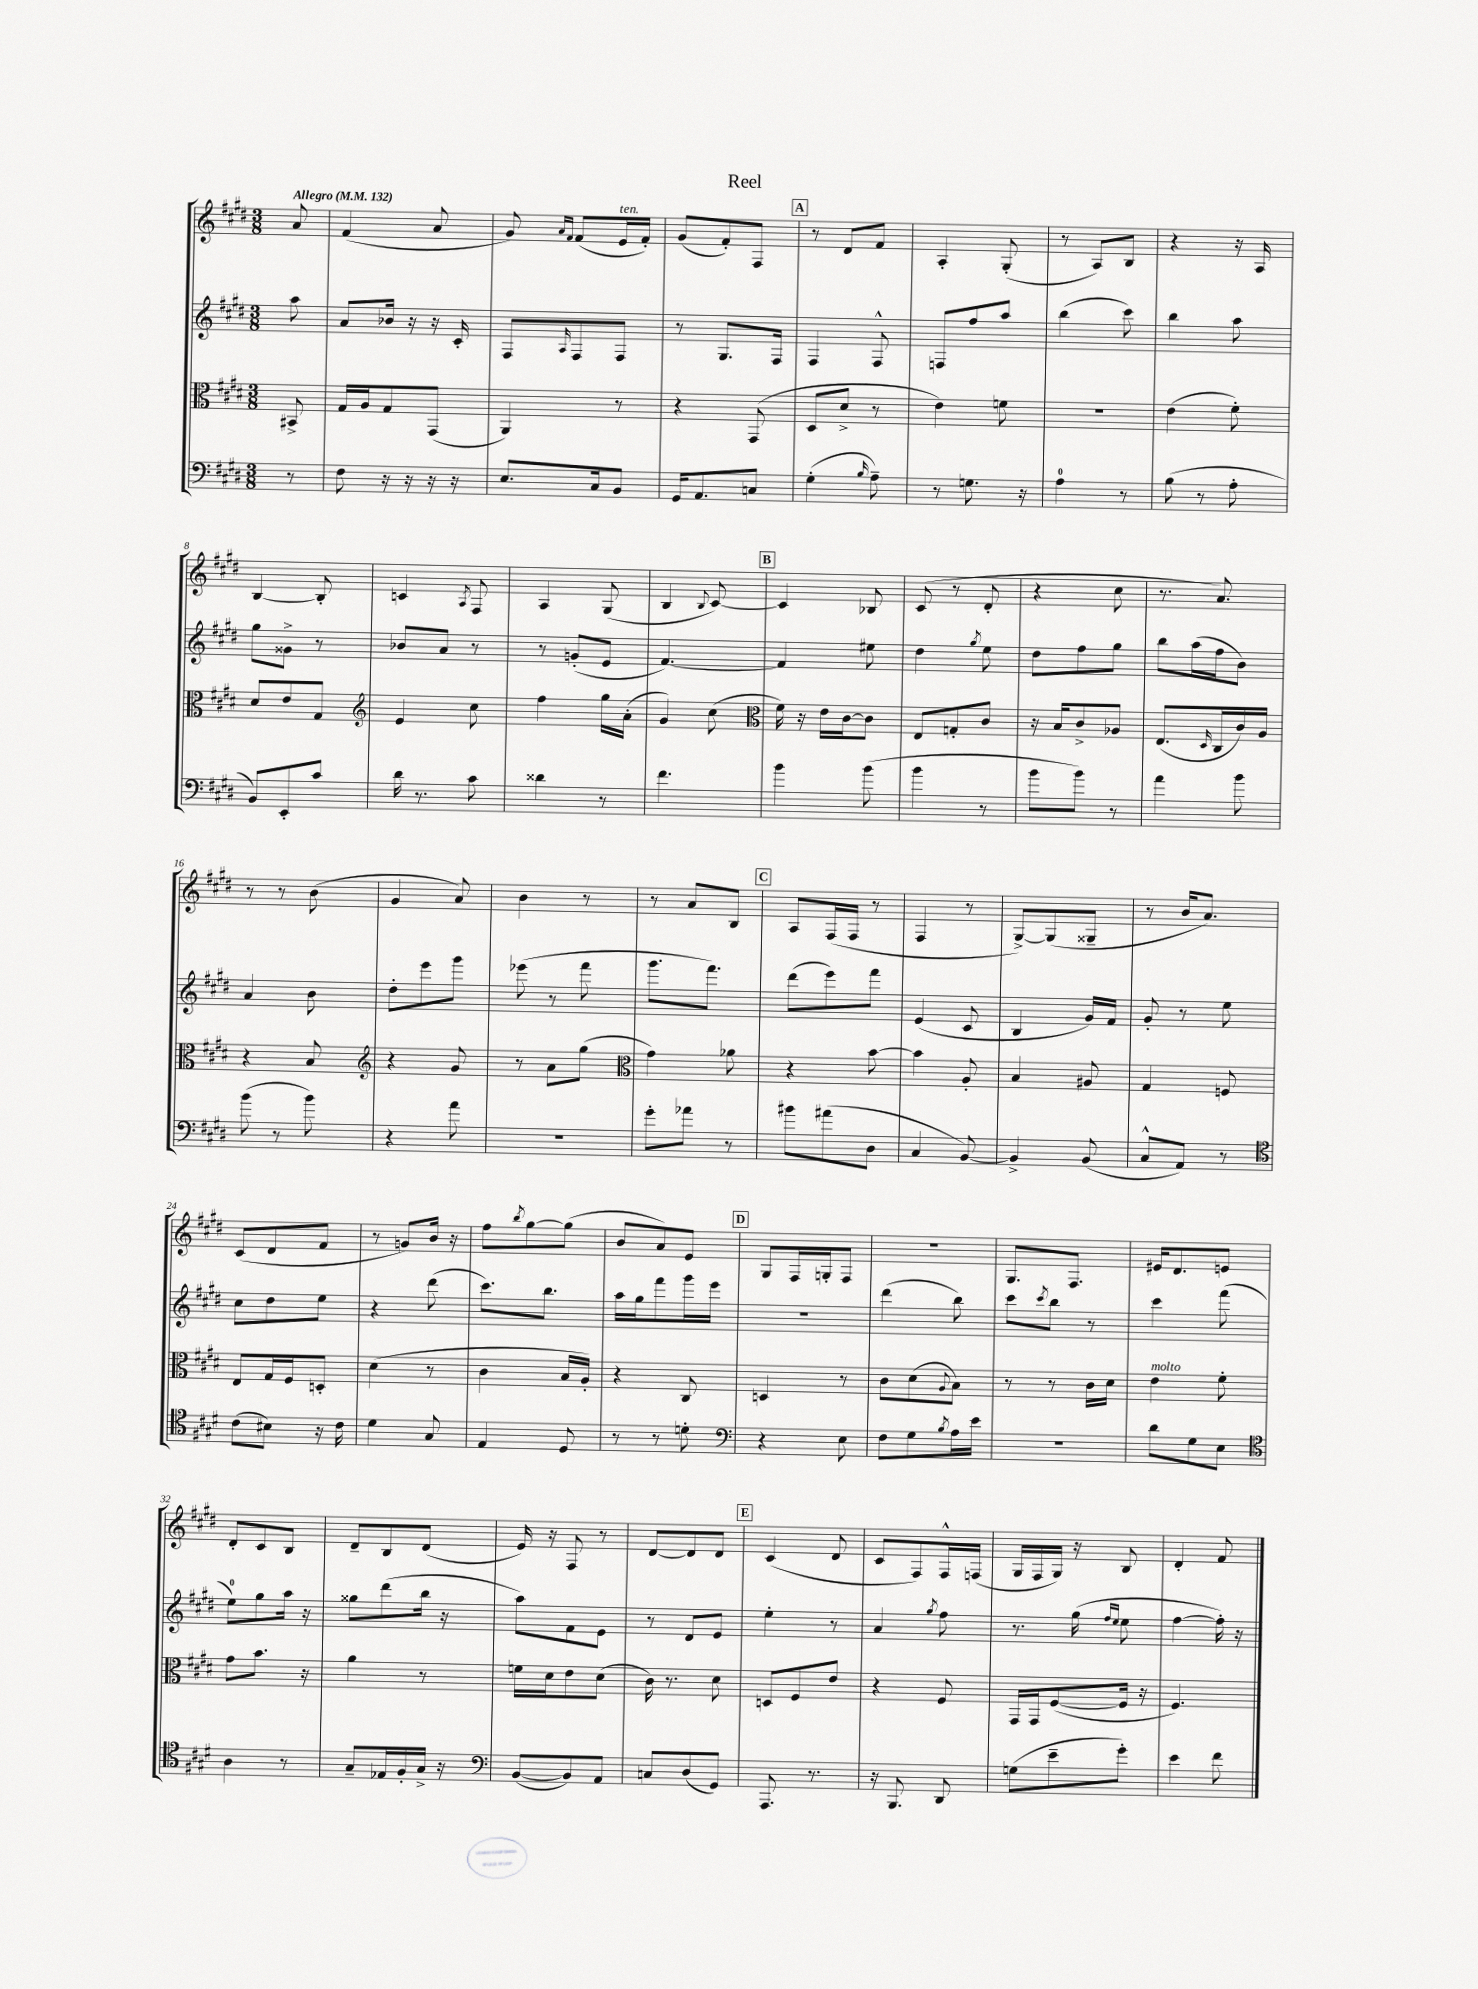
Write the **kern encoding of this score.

**kern	**kern	**kern	**kern
*part4	*part3	*part2	*part1
*staff4	*staff3	*staff2	*staff1
*clefF4	*clefC3	*clefG2	*clefG2
*k[f#c#g#d#]	*k[f#c#g#d#]	*k[f#c#g#d#]	*k[f#c#g#d#]
*M3/8	*M3/8	*M3/8	*M3/8
*MM132	*MM132	*MM132	*MM132
=	=	=	=
!	!	!	!LO:TX:a:B:t=Allegro
8r	8BB#X^/	8aa\	8a/
=1	=1	=1	=1
8F#\	16G#/LL	8a/L	(4f#/
.	16A/J	.	.
16r	8G#/	16b-X/Jk	.
16r	.	16r	.
16r	(8GG#/J	16r	8a/
16r	.	16c#'/	.
=2	=2	=2	=2
8.E/L	4AA/)	8F#/L	8g#/)
.	.	.	16qqa/LL
.	.	16qqA/	16qqf#/JJ
.	.	8F#/	(8f#/L
16C#/k	.	.	.
!	!	!	!LO:TX:a:i:t=ten.
8BB/J	8r	8F#/J	16e/L
.	.	.	16f#'/JJ)
=3	=3	=3	=3
16GG#/KL	4r	8r	(8g#/L
8.AA/	.	.	.
.	.	8.G#/L	8f#'/)
8Cn/J	(8GG#/	.	8F#/J
.	.	16F#/Jk	.
!!LO:REH:place=s1:t=A
=4	=4	=4	=4
(4G#'\	8D#/L	4F#/	8r
.	8d#^/J	.	8d#/L
16qqB/	.	.	.
8A~\)	8r	8F#^^/	8f#/J
=5	=5	=5	=5
8r	4e\)	8Fn/L	4A'/
8.Gn\	.	8ff#/	.
.	8fn\	8aa/J	(8G#'/
16r	.	.	.
=6	=6	=6	=6
4A\	4.r	(4bb\	8r
.	.	.	8A/L)
8r	.	8ccc#\)	8B/J
=7	=7	=7	=7
(8B\	(4e\	4bb\	4r
8r	.	.	.
8A'\	8f#'\)	8aa\	16r
.	.	.	16A/
!!LO:LB:g=z
=8	=8	=8	=8
8BB/L)	8d#/L	8gg#\L	[4B/
8EE'/	8e/	8g##X^\J	.
8c#/J	8G#/J	8r	8B'/]
=9	=9	=9	=9
*	*clefG2	*	*
16d#\	4e/	8b-X/L	4cn/
8.r	.	.	.
.	.	8a/J	.
.	.	.	8qA/
8c#\	8cc#\	8r	8F#/
=10	=10	=10	=10
4d##X\	4ff#\	8r	4A/
.	.	(8gn'/L	.
8r	16gg#\LL	8e/J	(8G#/
.	(16a'\JJ	.	.
=11	=11	=11	=11
4.f#\	4g#/)	[4.f#/)	4B/
.	.	.	8qqB/
.	(8cc#\	.	[8c#/)
!!LO:REH:place=s1:t=B
=12	=12	=12	=12
*	*clefC3	*	*
4b\	16f#\)	4f#/]	4c#/]
.	16r	.	.
.	16e\LL	.	.
.	[16c#\J	.	.
(8b\	8c#\J]	8ee#X\	8B-X/
=13	=13	=13	=13
4b\	8E/L	4dd#\	(8c#/
.	8Gn'/	.	8r
.	.	8qgg#/	.
8r	8c#/J	8ee\	8d#'/
=14	=14	=14	=14
8b\L	16r	8dd#\L	4r
.	16B/KL	.	.
8b\J)	8c#^/	8ff#\	.
8r	8A-X/J	8gg#\J	8cc#\
=15	=15	=15	=15
4a\	(8.E/L	8bb\L	8.r
.	.	(16aa\L	.
.	16qqD#/	.	.
.	16C#/L	16ff#\J	8.a/)
8b\	16c#/)	8b\J)	.
.	16A/JJ	.	.
!!LO:LB:g=z
=16	=16	=16	=16
(8b\	4r	4a/	8r
8r	.	.	8r
8b\)	8B/	8b\	(8b\
=17	=17	=17	=17
*	*clefG2	*	*
4r	4r	8dd#'\L	4g#/
.	.	8eee\	.
8a\	8g#/	8ggg#\J	8a/)
=18	=18	=18	=18
4.r	8r	(8eee-X\	4b\
.	8a\L	8r	.
.	(8gg#\J	8fff#\	8r
=19	=19	=19	=19
*	*clefC3	*	*
8g#'\L	4g#\)	8.ggg#\L	8r
8a-X\J	.	.	8a/L
.	.	8.fff#\J)	.
8r	8a-X\	.	8B/J
!!LO:REH:place=s1:t=C
=20	=20	=20	=20
8b#X\L	4r	(8ddd#\L	8A/L
(8a#X\	.	8eee\)	(16F#/L
.	.	.	16F#/JJ
8D#\J	[8b\	8fff#\J	8r
=21	=21	=21	=21
4C#/	4b\]	(4e/	4F#/
[8BB/)	8A'/	8c#/	8r
=22	=22	=22	=22
4BB^/]	4B/	4B/	[8G#^/L)
.	.	.	(8G#/]
(8BB/	8A#X/	16g#/LL)	8G##X~/J
.	.	16f#/JJ	.
=23	=23	=23	=23
8C#^^/L	4G#/	8g#'/	8r
8AA/J)	.	8r	16b/KL
.	.	.	8.a/J)
8r	8Fn/	8ee\	.
!!LO:LB:g=z
=24	=24	=24	=24
*clefC4	*	*	*
(8c#\L	8E/L	8cc#\L	(8c#/L
8B#X\J)	16G#/L	8dd#\	8d#/
.	16F#/J	.	.
16r	8Dn'/J	8ee\J	8f#/J
16c#\	.	.	.
=25	=25	=25	=25
4d#\	(4d#\	4r	8r
.	.	.	8gn/L)
8G#/	8r	(8ddd#\	16b/Jk
.	.	.	16r
=26	=26	=26	=26
4E/	4c#\	8.ccc#\L)	8ff#\L
.	.	.	8qbb/
.	.	.	[8gg#\
.	.	8.bb\J	.
8D#/	16B/LL	.	(8gg#\J]
.	16A'/JJ)	.	.
=27	=27	=27	=27
8r	4r	16aa\LL	8b/L
.	.	16gg#\J	.
8r	.	8fff#\	8a/)
8dn'\	8C#/	16ggg#\L	8e/J
.	.	16eee\JJ	.
!!LO:REH:place=s1:t=D
=28	=28	=28	=28
*clefF4	*	*	*
4r	4Dn/	4.r	8G#/L
.	.	.	16F#/L
.	.	.	16Gn'/J
8E\	8r	.	8F#/J
=29	=29	=29	=29
8F#\L	8c#\L	(4ddd#\	4.r
8G#\	(8d#\	.	.
8qB/	8qqA/	.	.
16A\L	8B\J)	8bb\)	.
16e\JJ	.	.	.
=30	=30	=30	=30
4.r	8r	8ccc#\L	8.G#/L
.	.	8qccc#/	.
.	8r	8bb\J	.
.	.	.	8.F#/J
.	16c#\LL	8r	.
.	16d#\JJ	.	.
=31	=31	=31	=31
!	!LO:TX:a:i:t=molto	!	!
8d#\L	4e\	4ccc#\	16e#X/KL
.	.	.	8.d#/
8G#\	.	.	.
8E\J	8f#'\	(8fff#\	8en/J
!!LO:LB:g=z
=32	=32	=32	=32
*clefC4	*	*	*
4A\	8g#\L	8ee\L)	8d#'/L
.	8.b\J	8gg#\	8c#/
8r	.	16aa\Jk	8B/J
.	16r	16r	.
=33	=33	=33	=33
8G#~/L	4a\	8gg##X\L	8d#~/L
16E-X/L	.	(8ddd#\	8B/
16F#'/	.	.	.
16G#^/JJ	8r	16bb\Jk	(8d#/J
16r	.	16r	.
=34	=34	=34	=34
*clefF4	*	*	*
([8BB/L	16fn\LL	8aa\L)	16e/)
.	16d#\J	.	16r
8BB/])	8e\	8f#\	8F#/
8AA/J	(8d#\J	8e\J	8r
=35	=35	=35	=35
8Cn/L	16c#\)	8r	[8d#/L
.	8.r	.	.
(8D#/	.	8d#/L	8d#/]
8GG#/J)	8d#\	8e/J	8d#/J
!!LO:REH:place=s1:t=E
=36	=36	=36	=36
8.AAA/	8Dn/L	4ee'\	(4c#/
.	8F#/	.	.
8.r	.	.	.
.	8e/J	8r	8d#/
=37	=37	=37	=37
16r	4r	4a/	8c#/L
8.BBB/	.	.	.
.	.	.	8F#/)
.	.	8qgg#/	.
8DD#/	8F#/	8ff#\	16F#^^/L
.	.	.	(16Fn/JJ
=38	=38	=38	=38
(8Gn\L	16GG#/LL	8.r	16G#/LL
.	16GG#/J	.	16F#/
8e~\	([8F#/	.	16G#/JJ)
.	.	(16gg#\	16r
.	.	16qqff#/LL	.
.	.	16qqee/JJ	.
8g#'\J)	16F#/Jk]	8ee\	8B/
.	16r	.	.
=39	=39	=39	=39
4e\	4.F#/)	[4ff#\	4d#'/
8f#\	.	16ff#'\])	8f#/
.	.	16r	.
==	==	==	==
*-	*-	*-	*-
